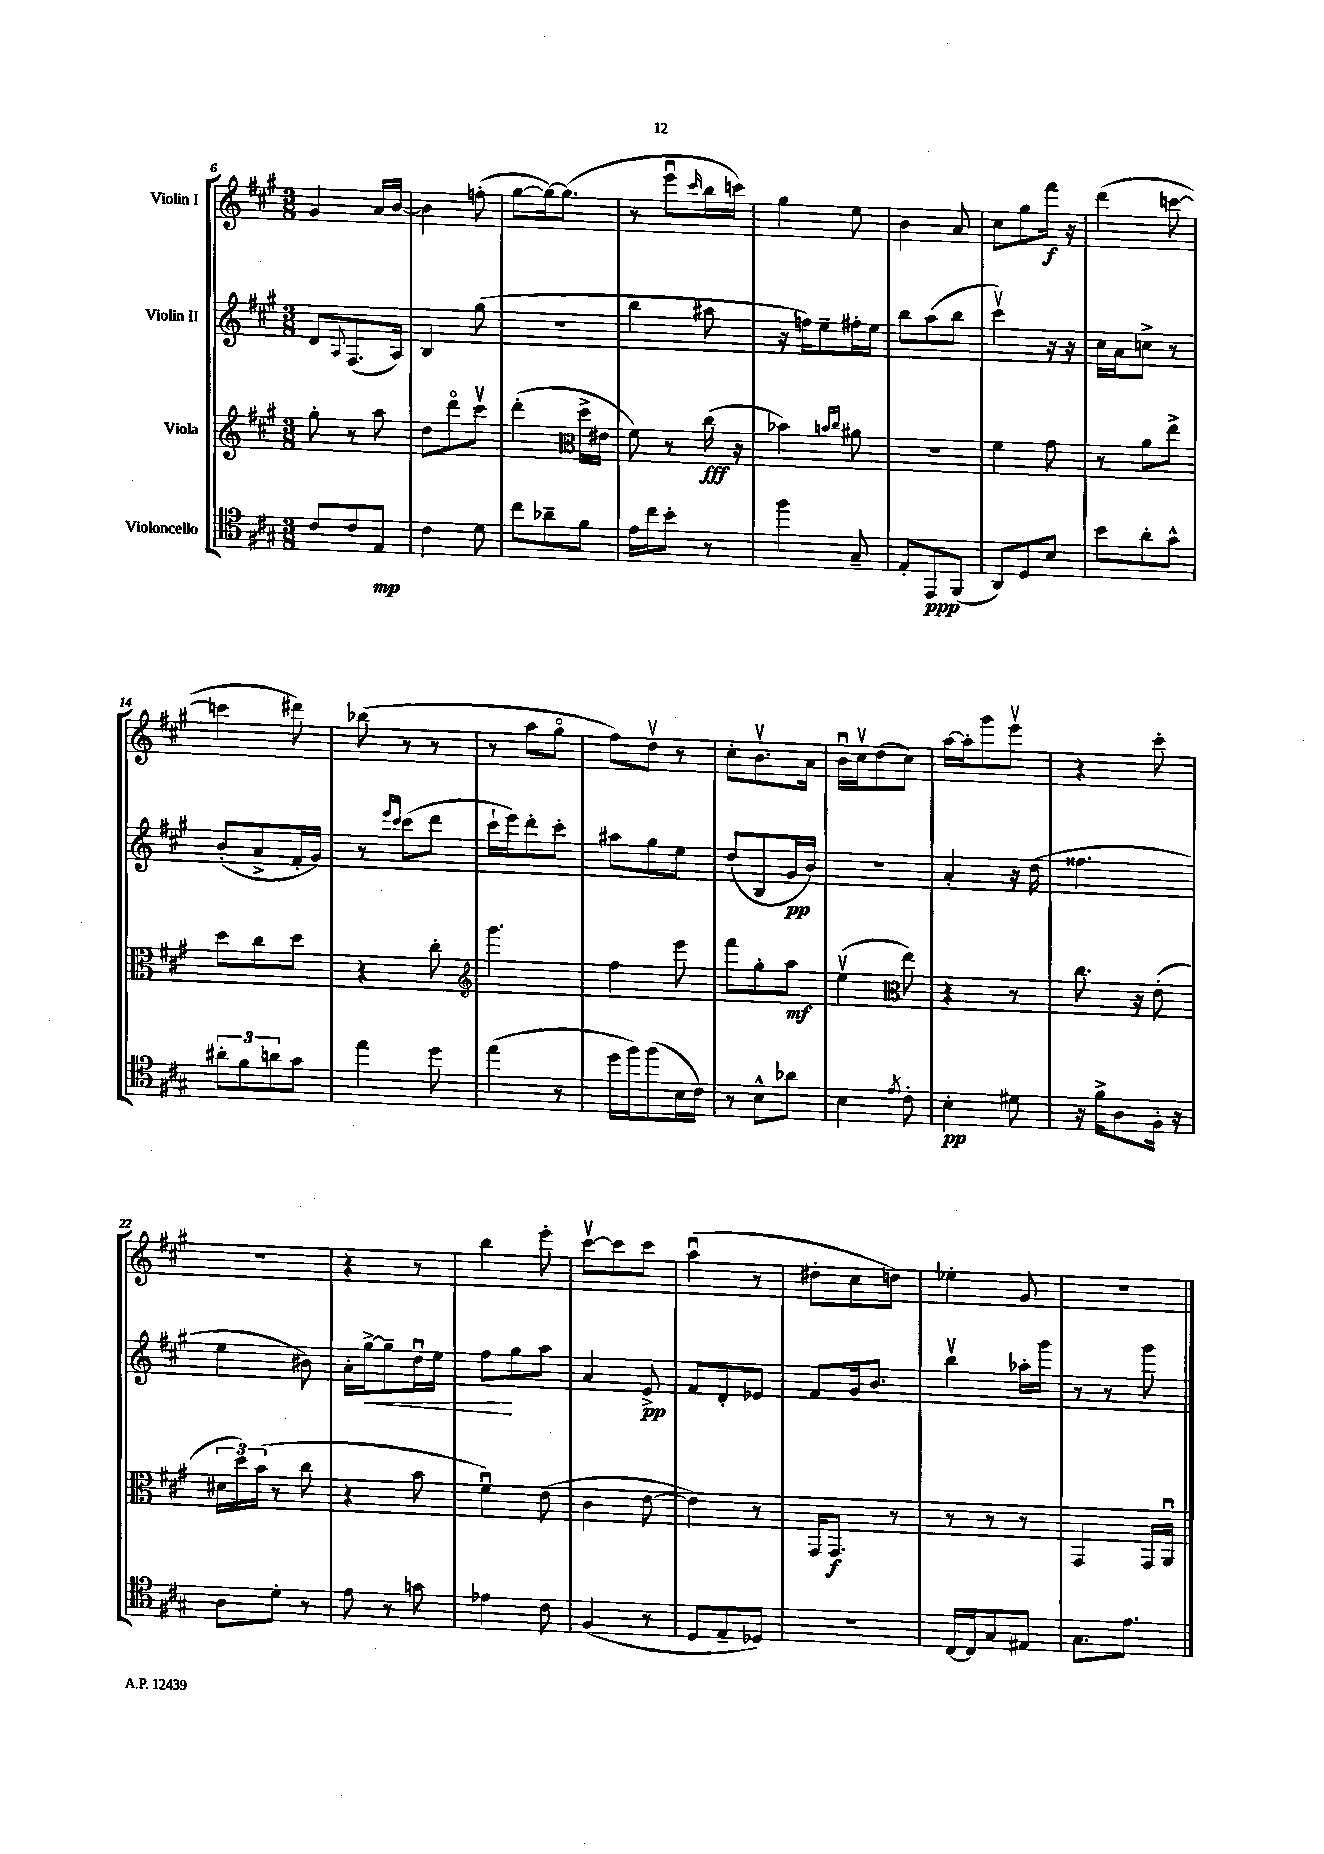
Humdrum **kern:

**kern	**dynam	**kern	**dynam	**kern	**dynam	**kern	**dynam
*part4	*part4	*part3	*part3	*part2	*part2	*part1	*part1
*staff4	*staff4	*staff3	*staff3	*staff2	*staff2	*staff1	*staff1
*I"Violoncello	*	*I"Viola	*	*I"Violin II	*	*I"Violin I	*
*clefC4	*	*clefG2	*	*clefG2	*	*clefG2	*
*k[f#c#g#]	*	*k[f#c#g#]	*	*k[f#c#g#]	*	*k[f#c#g#]	*
*M3/8	*	*M3/8	*	*M3/8	*	*M3/8	*
=6	=6	=6	=6	=6	=6	=6	=6
8c#/L	.	8gg#'\	.	8d/L	.	4g#/	.
.	.	.	.	8qqA/	.	.	.
8c#/	.	8r	.	(8.F#/	.	.	.
8E/J	mp	8aa\	.	.	.	16a/LL	.
.	.	.	.	16A/Jk)	.	[16b/JJ	.
=7	=7	=7	=7	=7	=7	=7	=7
4c#\	.	8dd\L	.	4B/	.	4b\]	.
.	.	8ddd\	.	.	.	.	.
8d\	.	8ccc#v\J	.	(8gg#\	.	(8ffn'\	.
=8	=8	=8	=8	=8	=8	=8	=8
8cc#\L	.	(4ddd'\	.	4.r	.	[8gg#\L	.
8a-X~\	.	.	.	.	.	16gg#\k_)	.
.	.	.	.	.	.	(8.gg#\J]	.
*	*	*clefC3	*	*	*	*	*
8f#\J	.	16dd^\LL	.	.	.	.	.
.	.	16e#X\JJ	.	.	.	.	.
=9	=9	=9	=9	=9	=9	=9	=9
16e\LL	.	8f#\)	.	4bb\	.	8r	.
16cc#\J	.	.	.	.	.	.	.
8b'\J	.	8r	.	.	.	8eeeu\L	.
.	.	.	.	.	.	16qqccc#/	.
8r	.	(16cc#\	fff	8aa#X\	.	16bb\L	.
.	.	16r	.	.	.	16cccn\JJ)	.
=10	=10	=10	=10	=10	=10	=10	=10
4ff#\	.	4b-X\)	.	16r	.	4gg#\	.
.	.	.	.	16ffn\KL)	.	.	.
.	.	.	.	8ee~\	.	.	.
.	.	16qqbn/LL	.	.	.	.	.
.	.	16qqcc#/JJ	.	.	.	.	.
8G#~/	.	8a#X\	.	16ff#X'\L	.	8ee\	.
.	.	.	.	16ee\JJ	.	.	.
=11	=11	=11	=11	=11	=11	=11	=11
8E'/L	.	4.r	.	8bb\L	.	4b\	.
8EE/	ppp	.	.	(8aa\	.	.	.
(8FF#/J	.	.	.	8bb\J	.	8a/	.
=12	=12	=12	=12	=12	=12	=12	=12
8AA/L)	.	4f#\	.	4ccc#v\)	.	8cc#\L	.
8D/	.	.	.	.	.	8gg#\	.
8B/J	.	8g#\	.	16r	.	16fff#\Jk	f
.	.	.	.	16r	.	16r	.
=13	=13	=13	=13	=13	=13	=13	=13
8b\L	.	8r	.	16cc#\LL	.	(4ddd\	.
.	.	.	.	16a\J	.	.	.
8a'\	.	8a\L	.	8ccn^\J	.	.	.
8g#^^\J	.	8ee^\J	.	8r	.	[8cccn\	.
!!LO:LB:g=z
=14	=14	=14	=14	=14	=14	=14	=14
12a#X'\L	.	8dd\L	.	(8b'/L	.	4cccn\]	.
12f#\	.	.	.	.	.	.	.
.	.	8cc#\	.	8a^/	.	.	.
12an\	.	.	.	.	.	.	.
8g#\J	.	8dd\J	.	16f#'/L	.	8ddd#X\)	.
.	.	.	.	16g#/JJ)	.	.	.
=15	=15	=15	=15	=15	=15	=15	=15
4ee\	.	4r	.	8r	.	(8bb-X\	.
.	.	.	.	16qqeee/LL	.	.	.
.	.	.	.	16qqccc#/JJ	.	.	.
.	.	.	.	(8ccc#\L	.	8r	.
8dd\	.	8cc#'\	.	8ddd\J	.	8r	.
=16	=16	=16	=16	=16	=16	=16	=16
*	*	*clefG2	*	*	*	*	*
(4ee\	.	4.ggg#\	.	16ccc#`\LL	.	8r	.
.	.	.	.	16eee\J)	.	.	.
.	.	.	.	8ddd'\	.	8aa\L	.
8r	.	.	.	8ccc#'\J	.	8gg#\J	.
=17	=17	=17	=17	=17	=17	=17	=17
16dd\LL	.	4ff#\	.	8aa#X\L	.	8ff#\L)	.
16ff#\J)	.	.	.	.	.	.	.
(8ff#\	.	.	.	8gg#\	.	8ddv\J	.
16B\L	.	8eee\	.	8ee\J	.	8r	.
16c#\JJ)	.	.	.	.	.	.	.
=18	=18	=18	=18	=18	=18	=18	=18
8r	.	8fff#\L	.	(8dd/L	.	8cc#'\L	.
8B^^\L	.	8gg#'\	.	8B/	.	8.bv\	.
8a-X\J	.	8aa\J	mf	16g#/L	pp	.	.
.	.	.	.	16b/JJ)	.	16a\Jk	.
=19	=19	=19	=19	=19	=19	=19	=19
4B\	.	(4eev\	.	4.r	.	16bu\LL	.
.	.	.	.	.	.	16cc#v\J	.
.	.	.	.	.	.	(8dd\	.
8qe/	.	.	.	.	.	.	.
*	*	*clefC3	*	*	*	*	*
8c#'\	.	8ee\)	.	.	.	8cc#\J)	.
=20	=20	=20	=20	=20	=20	=20	=20
4B'\	pp	4r	.	4a'/	.	[16aa\LL	.
.	.	.	.	.	.	16aa'\J]	.
.	.	.	.	.	.	8ggg#\	.
8d#X\	.	8r	.	16r	.	8eeev\J	.
.	.	.	.	(16dd\	.	.	.
=21	=21	=21	=21	=21	=21	=21	=21
16r	.	8.cc#\	.	4.ff##X\	.	4r	.
16f#^\KL	.	.	.	.	.	.	.
8A\	.	.	.	.	.	.	.
.	.	16r	.	.	.	.	.
16F#'\Jk	.	(8e'\	.	.	.	8ccc#'\	.
16r	.	.	.	.	.	.	.
!!LO:LB:g=z
=22	=22	=22	=22	=22	=22	=22	=22
8A\L	.	24d#X\LL	.	4ee\	.	4.r	.
.	.	24dd\)	.	.	.	.	.
.	.	(24b\JJ	.	.	.	.	.
8d'\J	.	8r	.	.	.	.	.
8r	.	8cc#\	.	8b#X\)	.	.	.
=23	=23	=23	=23	=23	=23	=23	=23
8e\	.	4r	.	16a'\LL	.	4r	.
!	!	!	!	!	!LO:HP:b	!	!
.	.	.	.	[16gg#^\J	<	.	.
8r	.	.	.	8gg#~\]	.	.	.
8gn\	.	8b\	.	16ddu\L	.	8r	.
.	.	.	.	16ee\JJ	.	.	.
=24	=24	=24	=24	=24	=24	=24	=24
4e-X\	.	4f#u\)	.	8ff#\L	.	4bb\	.
.	.	.	.	8gg#\	[	.	.
8c#\	.	(8e\	.	8aa\J	.	8eee'\	.
=25	=25	=25	=25	=25	=25	=25	=25
(4F#/	.	4c#\	.	4a/	.	[8ccc#v\L	.
.	.	.	.	.	.	8ccc#\]	.
8r	.	[8e\	.	8e^/	pp	8ccc#\J	.
=26	=26	=26	=26	=26	=26	=26	=26
8D/L	.	4e\])	.	8f#/L	.	(4aau\	.
8E~/	.	.	.	8d'/	.	.	.
8D-X/J)	.	8r	.	8e-X/J	.	8r	.
=27	=27	=27	=27	=27	=27	=27	=27
4.r	.	16GG#/KL	.	8f#/L	.	8dd#X'\L	.
.	.	8.GG#/J	f	.	.	.	.
.	.	.	.	16g#/k	.	8cc#\	.
.	.	.	.	8.b/J	.	.	.
.	.	8r	.	.	.	8ddn\J)	.
=28	=28	=28	=28	=28	=28	=28	=28
[16C#/LL	.	8r	.	4bbv\	.	4ee-X'\	.
16C#/J]	.	.	.	.	.	.	.
8G#/	.	8r	.	.	.	.	.
8E#X/J	.	8r	.	16aa-X'\LL	.	8g#/	.
.	.	.	.	16ggg#\JJ	.	.	.
=29	=29	=29	=29	=29	=29	=29	=29
8.G#\L	.	4GG#/	.	8r	.	4.r	.
.	.	.	.	8r	.	.	.
8.e\J	.	.	.	.	.	.	.
.	.	16GG#/LL	.	8ggg#\	.	.	.
.	.	16AAu/JJ	.	.	.	.	.
==	==	==	==	==	==	==	==
*-	*-	*-	*-	*-	*-	*-	*-
